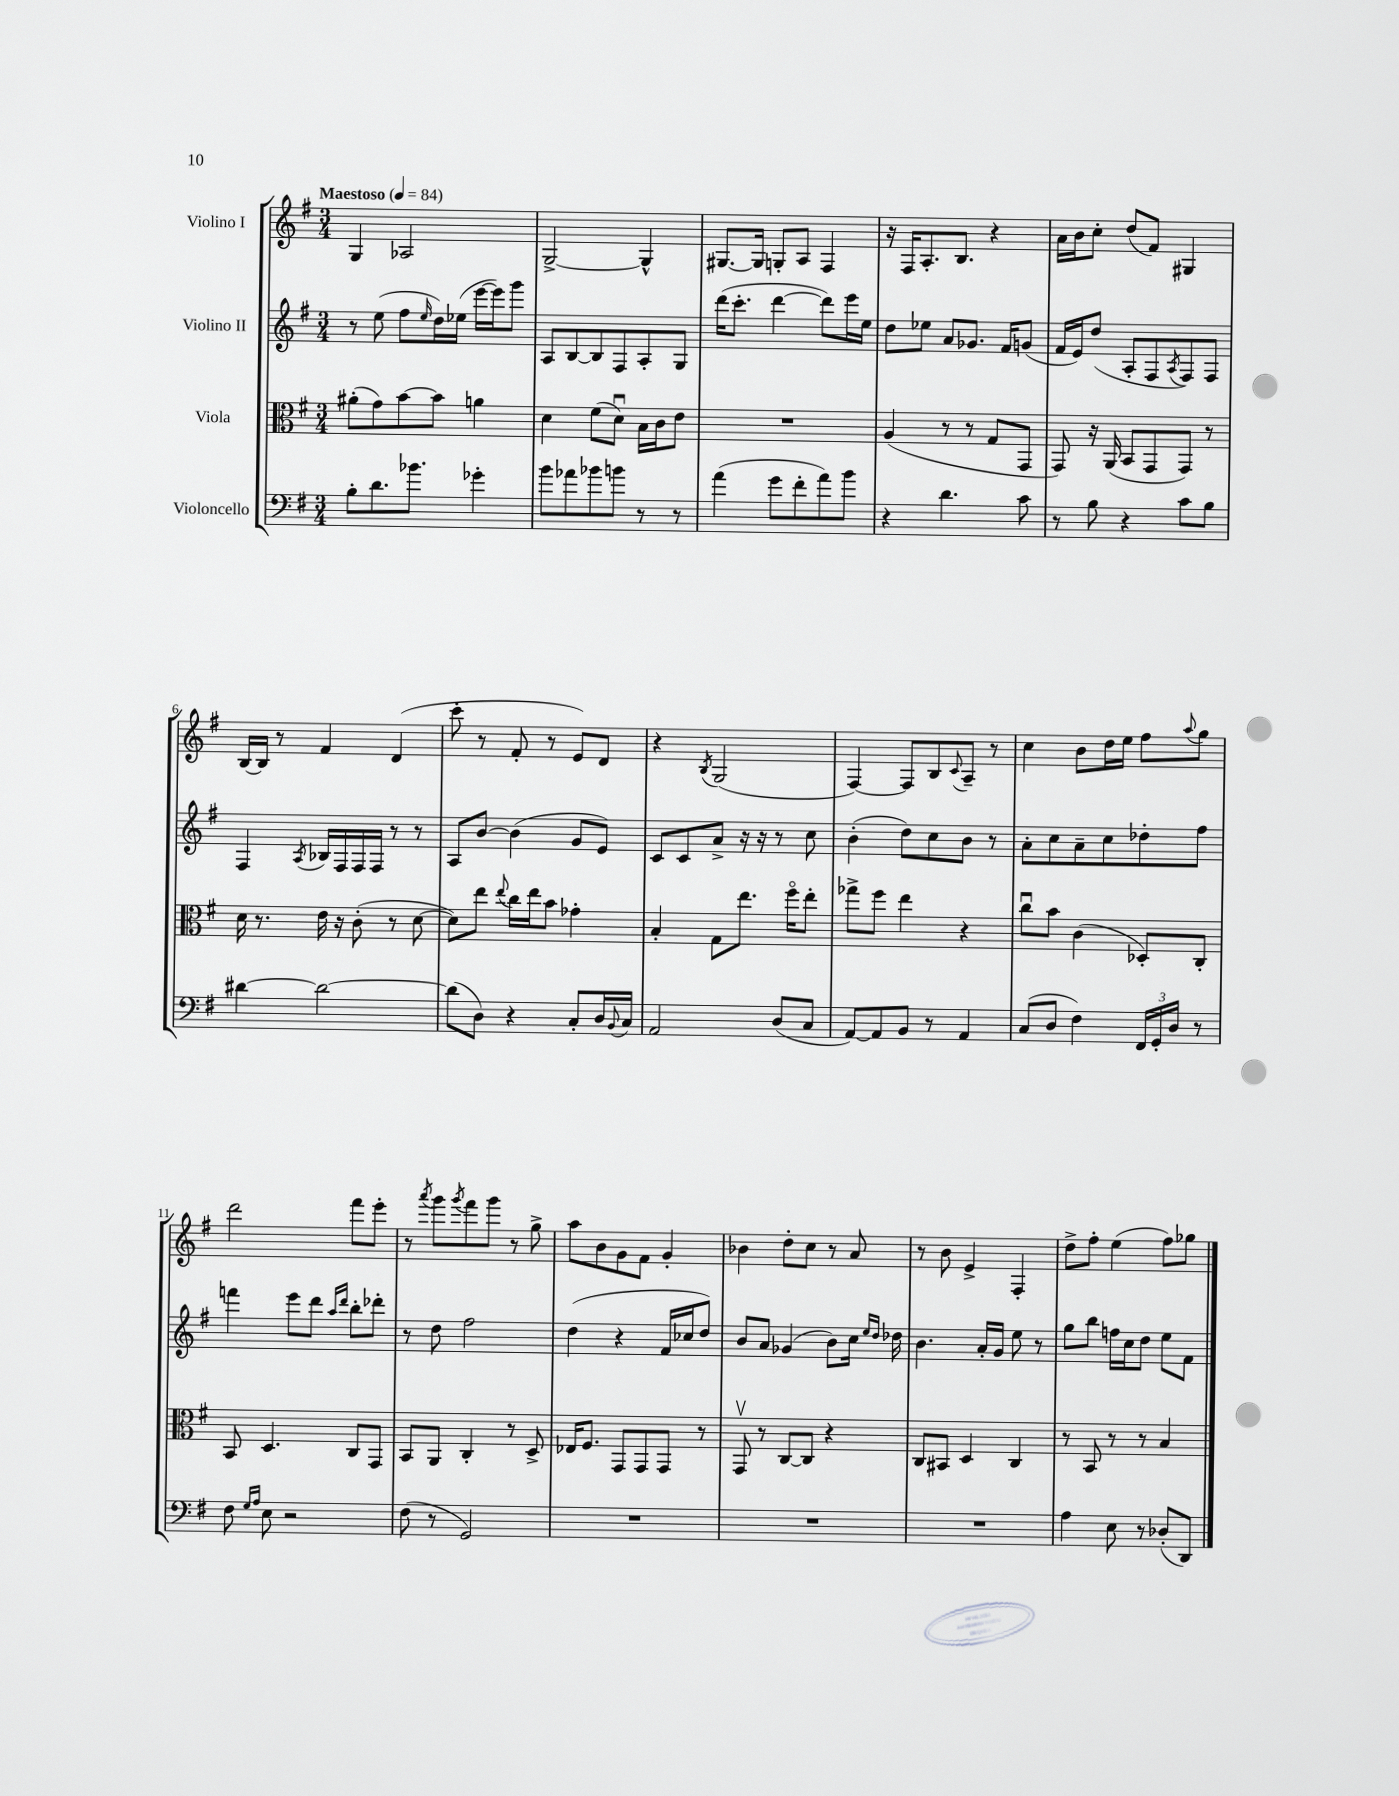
<<
\new StaffGroup <<
\new Staff = "s0" \with { instrumentName = "Violino I" } {
    \clef treble \key g \major \numericTimeSignature \time 3/4 \tempo "Maestoso" 4 = 84
    g4 aes2 |
    g2~-> g4-^ |
    gis8.~ gis16 g8-. a8 fis4 |
    r16 fis16 a8.-. b8. r4 |
    a'16 b'16 c''8-. d''8( fis'8) gis4 |
    b16~ b16 r8 fis'4 d'4( |
    c'''8-. r8 fis'8-. r8 e'8) d'8 |
    r4 \acciaccatura { b8 } g2( |
    fis4~) fis8 b8 \appoggiatura { c'8 } a8-- r8 |
    c''4 b'8 d''16 e''16 fis''8 \appoggiatura { a''8 } g''8 |
    d'''2 fis'''8 e'''8-. |
    r8 \acciaccatura { a'''8 } g'''8 \acciaccatura { g'''8 } fis'''8 g'''8 r8 g''8-> |
    a''8 b'8 g'8 fis'8 g'4-. |
    bes'4 d''8-. c''8 r8 a'8 |
    r8 b'8 e'4-> fis4-. |
    d''8-> fis''8-. e''4( fis''8) ges''8 \bar "|." |
}
\new Staff = "s1" \with { instrumentName = "Violino II" } {
    \clef treble \key g \major \numericTimeSignature \time 3/4
    r8 e''8( fis''8 \grace { e''16 } d''16) ees''16( e'''16~ e'''16) g'''8 |
    a8 b8~ b8 fis8 a8-. g8 |
    d'''16( c'''8.-. d'''4~ d'''8) e'''16 e''16 |
    d''8 ees''8 a'8 ges'8. fis'16 g'8( |
    fis'16 e'16) d''8( a8-. fis8 \acciaccatura { a8 } fis8) fis8 |
    fis4 \acciaccatura { a8 } bes16 fis16 fis16 fis16 r8 r8 |
    a8 b'8~ b'4( g'8 e'8) |
    c'8 c'8 a'8-> r16 r16 r8 c''8 |
    b'4-.( d''8) c''8 b'8 r8 |
    a'8-. c''8 a'8-- c''8 des''8-. fis''8 |
    f'''4 e'''8 d'''8 \grace { a''16 d'''16 } b''8-. des'''8-. |
    r8 d''8 fis''2 |
    d''4( r4 fis'16 ces''16 d''8) |
    b'8 a'8 ges'4( b'8) c''16 \grace { e''16 d''16 } des''16 |
    b'4. a'16-. g'16 e''8 r8 |
    g''8 b''8 f''16 c''16 d''8 e''8 fis'8 \bar "|." |
}
\new Staff = "s2" \with { instrumentName = "Viola" } {
    \clef alto \key g \major \numericTimeSignature \time 3/4
    ais'8-.( g'8) b'8~ b'8 a'4 |
    d'4 fis'8( d'8\downbow) b16 c'16 e'8 |
    R2. |
    a4( r8 r8 g8 g,8 |
    g,8) r16 a,16( b,8 g,8 g,8) r8 |
    d'16 r8. e'16 r16 c'8-.( r8 d'8~ |
    d'8) e''8 \appoggiatura { e''8 } c''16 e''16 b'8 ges'4-. |
    b4-. g8 e''8. fis''16\flageolet e''8-. |
    ges''8-> fis''8 e''4 r4 |
    c''8\downbow b'8 c'4( des8-.) c8-. |
    b,8 d4. c8 g,8 |
    b,8 a,8 c4-. r8 d8-> |
    ees16 fis8. g,8 g,8 g,8 r8 |
    g,8\upbow r8 c8~ c8 r4 |
    c8 bis,8 d4 c4 |
    r8 b,8 r8 r8 b4 \bar "|." |
}
\new Staff = "s3" \with { instrumentName = "Violoncello" } {
    \clef bass \key g \major \numericTimeSignature \time 3/4
    b8-. d'8. bes'8. ges'4-. |
    b'8 aes'8 bes'8 b'8 r8 r8 |
    a'4( g'8 fis'8-. a'8) b'8 |
    r4 d'4. c'8 |
    r8 b8 r4 c'8 b8 |
    dis'4~ dis'2~ |
    dis'8( d8) r4 c8-. d16 \appoggiatura { b,8 } c16 |
    a,2 d8( c8 |
    a,8~) a,8 b,8 r8 a,4 |
    c8( d8 fis4) \tuplet 3/2 { fis,16 g,16-. d16 } r8 |
    fis8 \grace { g16 a16 } e8 r2 |
    fis8( r8 g,2) |
    R2. |
    R2. |
    R2. |
    a4 e8 r8 des8-.( d,8) \bar "|." |
}
>>
>>
